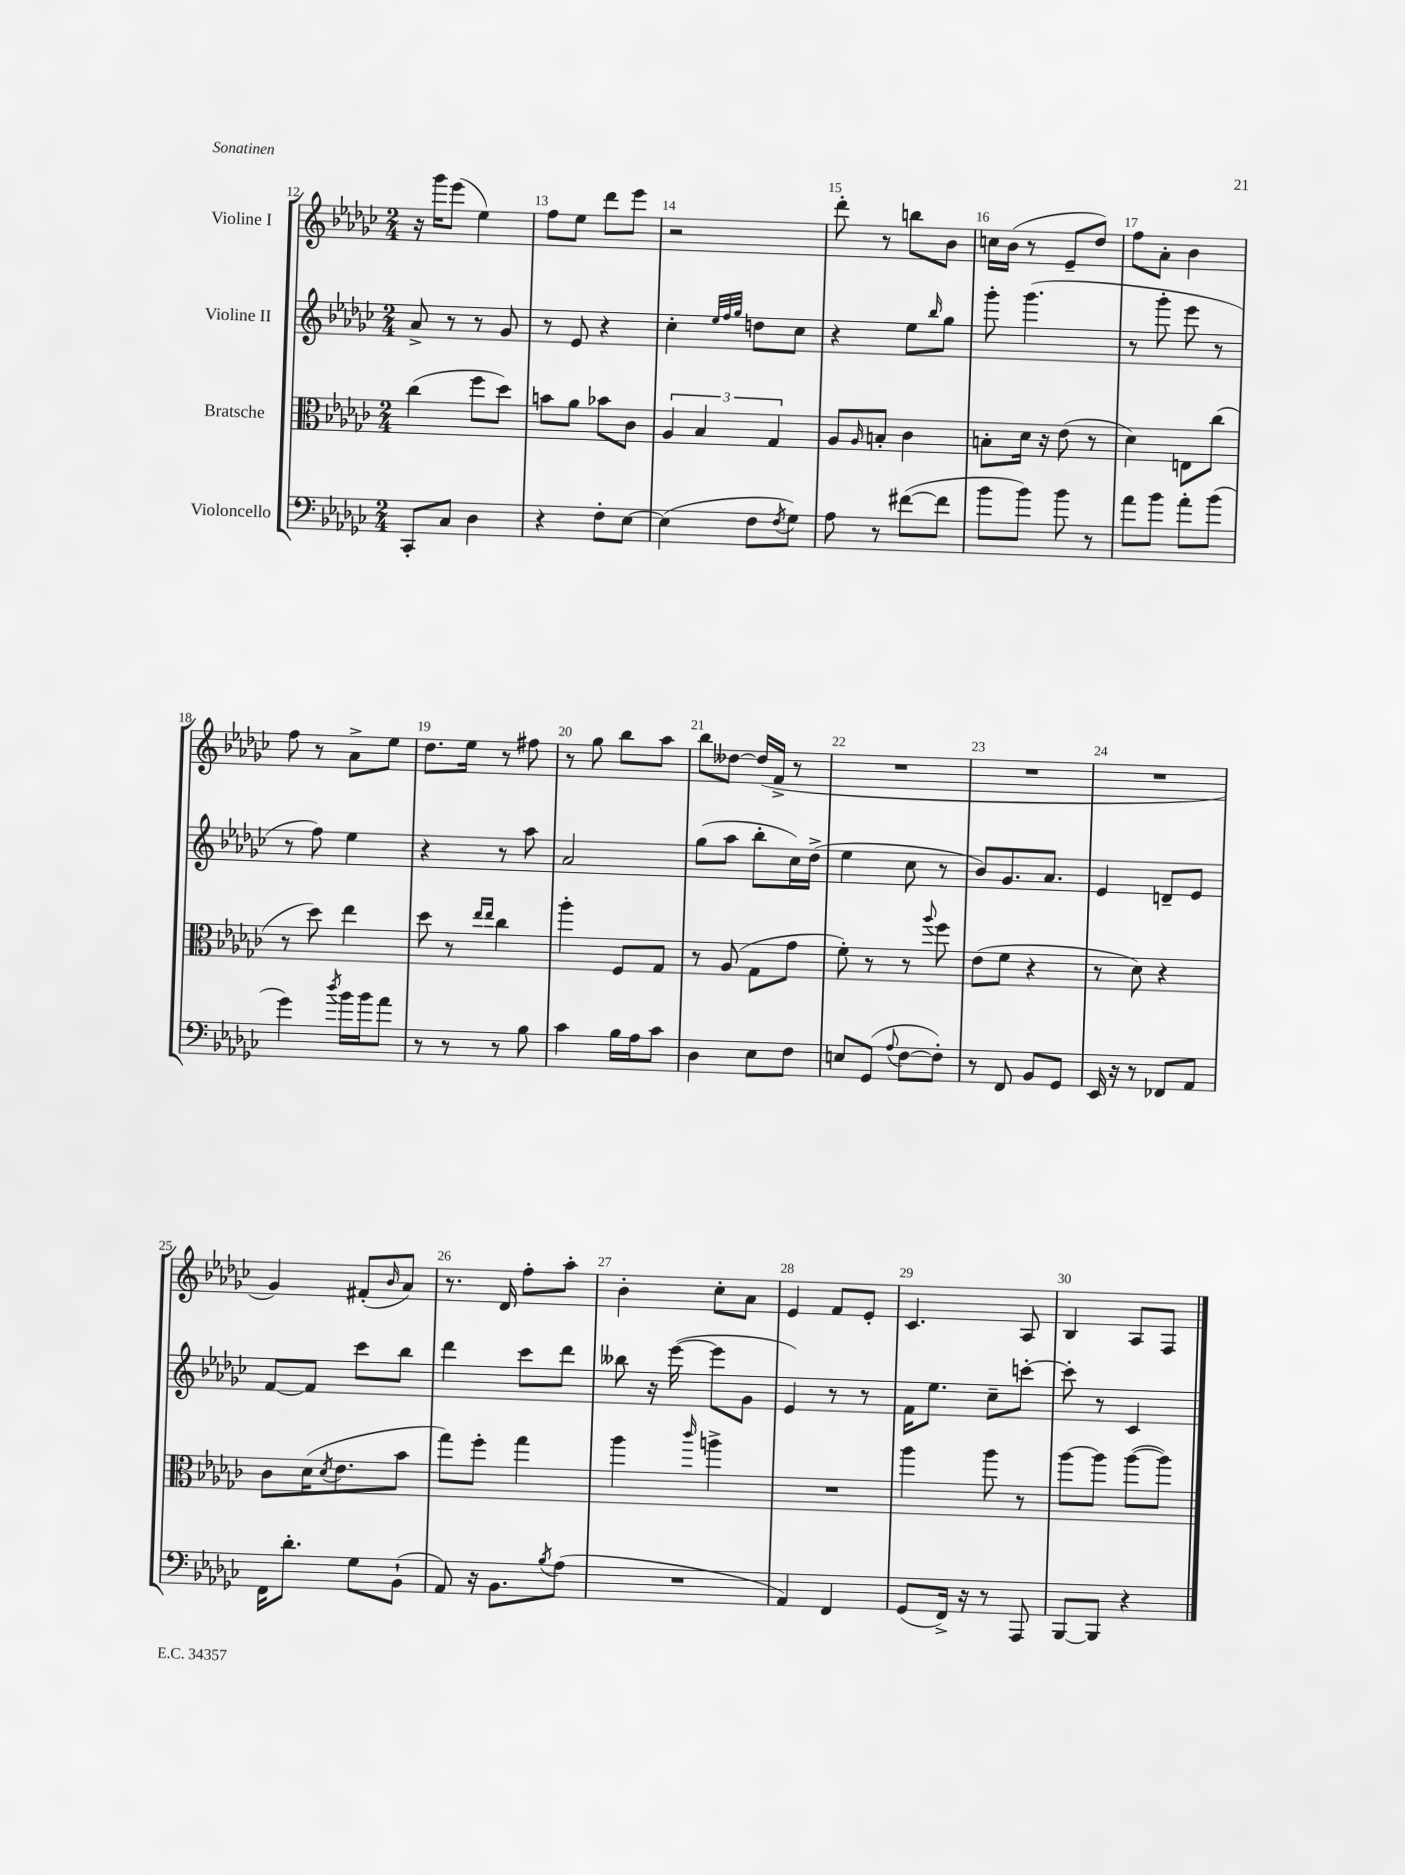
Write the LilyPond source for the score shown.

<<
\new StaffGroup <<
\new Staff = "s0" \with { instrumentName = "Violine I" } {
    \clef treble \key ges \major \numericTimeSignature \time 2/4
    r16 ges'''16 ees'''8( ees''4) |
    f''8 ees''8 des'''8 ees'''8 |
    r2 |
    des'''8-. r8 b''8 bes'8 |
    c''16 bes'16( r8 ees'8-- des''8) |
    f''8 aes'8-. bes'4 |
    f''8 r8 aes'8-> ees''8 |
    des''8. ees''16 r8 fis''8 |
    r8 ges''8 bes''8 aes''8 |
    bes''8 deses''8~ deses''16( f'16-> r8 |
    R2 |
    R2 |
    R2 |
    ges'4) fis'8-.( \grace { bes'16 } aes'8) |
    r8. des'16 f''8-. aes''8-. |
    bes'4-. ces''8-. aes'8 |
    ees'4 f'8 ees'8-. |
    ces'4. aes8 |
    bes4 aes8 f8 \bar "|." |
}
\new Staff = "s1" \with { instrumentName = "Violine II" } {
    \clef treble \key ges \major \numericTimeSignature \time 2/4
    aes'8-> r8 r8 ges'8 |
    r8 ees'8 r4 |
    ces''4-. \grace { ees''32 f''32 ges''32 } d''8 ces''8 |
    r4 ees''8 \grace { bes''16 } ges''8 |
    ges'''8-. ges'''4.( |
    r8 ges'''8-. ees'''8 r8 |
    r8 f''8) ees''4 |
    r4 r8 aes''8 |
    aes'2 |
    ges''8( aes''8 bes''8-. ces''16) des''16->( |
    ees''4 ces''8 r8 |
    bes'8) ges'8. aes'8. |
    ees'4 d'8-- ees'8 |
    f'8~ f'8 ces'''8 bes''8 |
    des'''4 ces'''8 des'''8 |
    beses''8 r16 ees'''16~( ees'''8 ges'8 |
    ees'4) r8 r8 |
    f'16 ees''8. ces''8-- c'''8~-. |
    c'''8-. r8 ces'4 \bar "|." |
}
\new Staff = "s2" \with { instrumentName = "Bratsche" } {
    \clef alto \key ges \major \numericTimeSignature \time 2/4
    ces''4( f''8 des''8) |
    b'8 aes'8 bes'8 ces'8 |
    \tuplet 3/2 { aes4 bes4 ges4 } |
    aes8 \grace { aes16 } b8-. ces'4 |
    b8-. des'16 r16 ees'8( r8 |
    des'4) e8 ces''8( |
    r8 des''8) ees''4 |
    des''8 r8 \grace { ees''16 ees''16 } ces''4 |
    aes''4-. f8 ges8 |
    r8 aes8( ges8 ges'8 |
    f'8-.) r8 r8 \appoggiatura { aes''8 } f''8 |
    ees'8( f'8 r4 |
    r8 des'8) r4 |
    ces'8 des'16( \acciaccatura { des'8 } ees'8. bes'8 |
    ges''8) f''8-. ges''4 |
    aes''4 \grace { ces'''16 } a''4-> |
    R2 |
    aes''4 aes''8 r8 |
    aes''8~ aes''8 aes''8~( aes''8) \bar "|." |
}
\new Staff = "s3" \with { instrumentName = "Violoncello" } {
    \clef bass \key ges \major \numericTimeSignature \time 2/4
    ces,8-. ces8 des4 |
    r4 f8-. ees8~ |
    ees4( f8 \acciaccatura { f8 } ges8) |
    aes8 r8 fis'8~( fis'8 |
    bes'8 bes'8) bes'8 r8 |
    aes'8 bes'8 aes'8-. bes'8( |
    ges'4) \acciaccatura { des''8 } bes'16 bes'16 aes'8 |
    r8 r8 r8 bes8 |
    ces'4 bes16 aes16 ces'8 |
    des4 ees8 f8 |
    e8 ges,8( \appoggiatura { aes8 } f8~ f8-.) |
    r8 f,8 bes,8 ges,8 |
    ees,16 r16 r8 fes,8 aes,8 |
    f,16 des'8.-. ges8 bes,8-!( |
    aes,8) r16 bes,8. \acciaccatura { bes8 } aes8( |
    R2 |
    aes,4) f,4 |
    ges,8( f,16->) r16 r8 aes,,8 |
    bes,,8~ bes,,8 r4 \bar "|." |
}
>>
>>
\layout { \context { \Score currentBarNumber = #12 \override BarNumber.break-visibility = ##(#f #t #t) barNumberVisibility = #all-bar-numbers-visible } }
